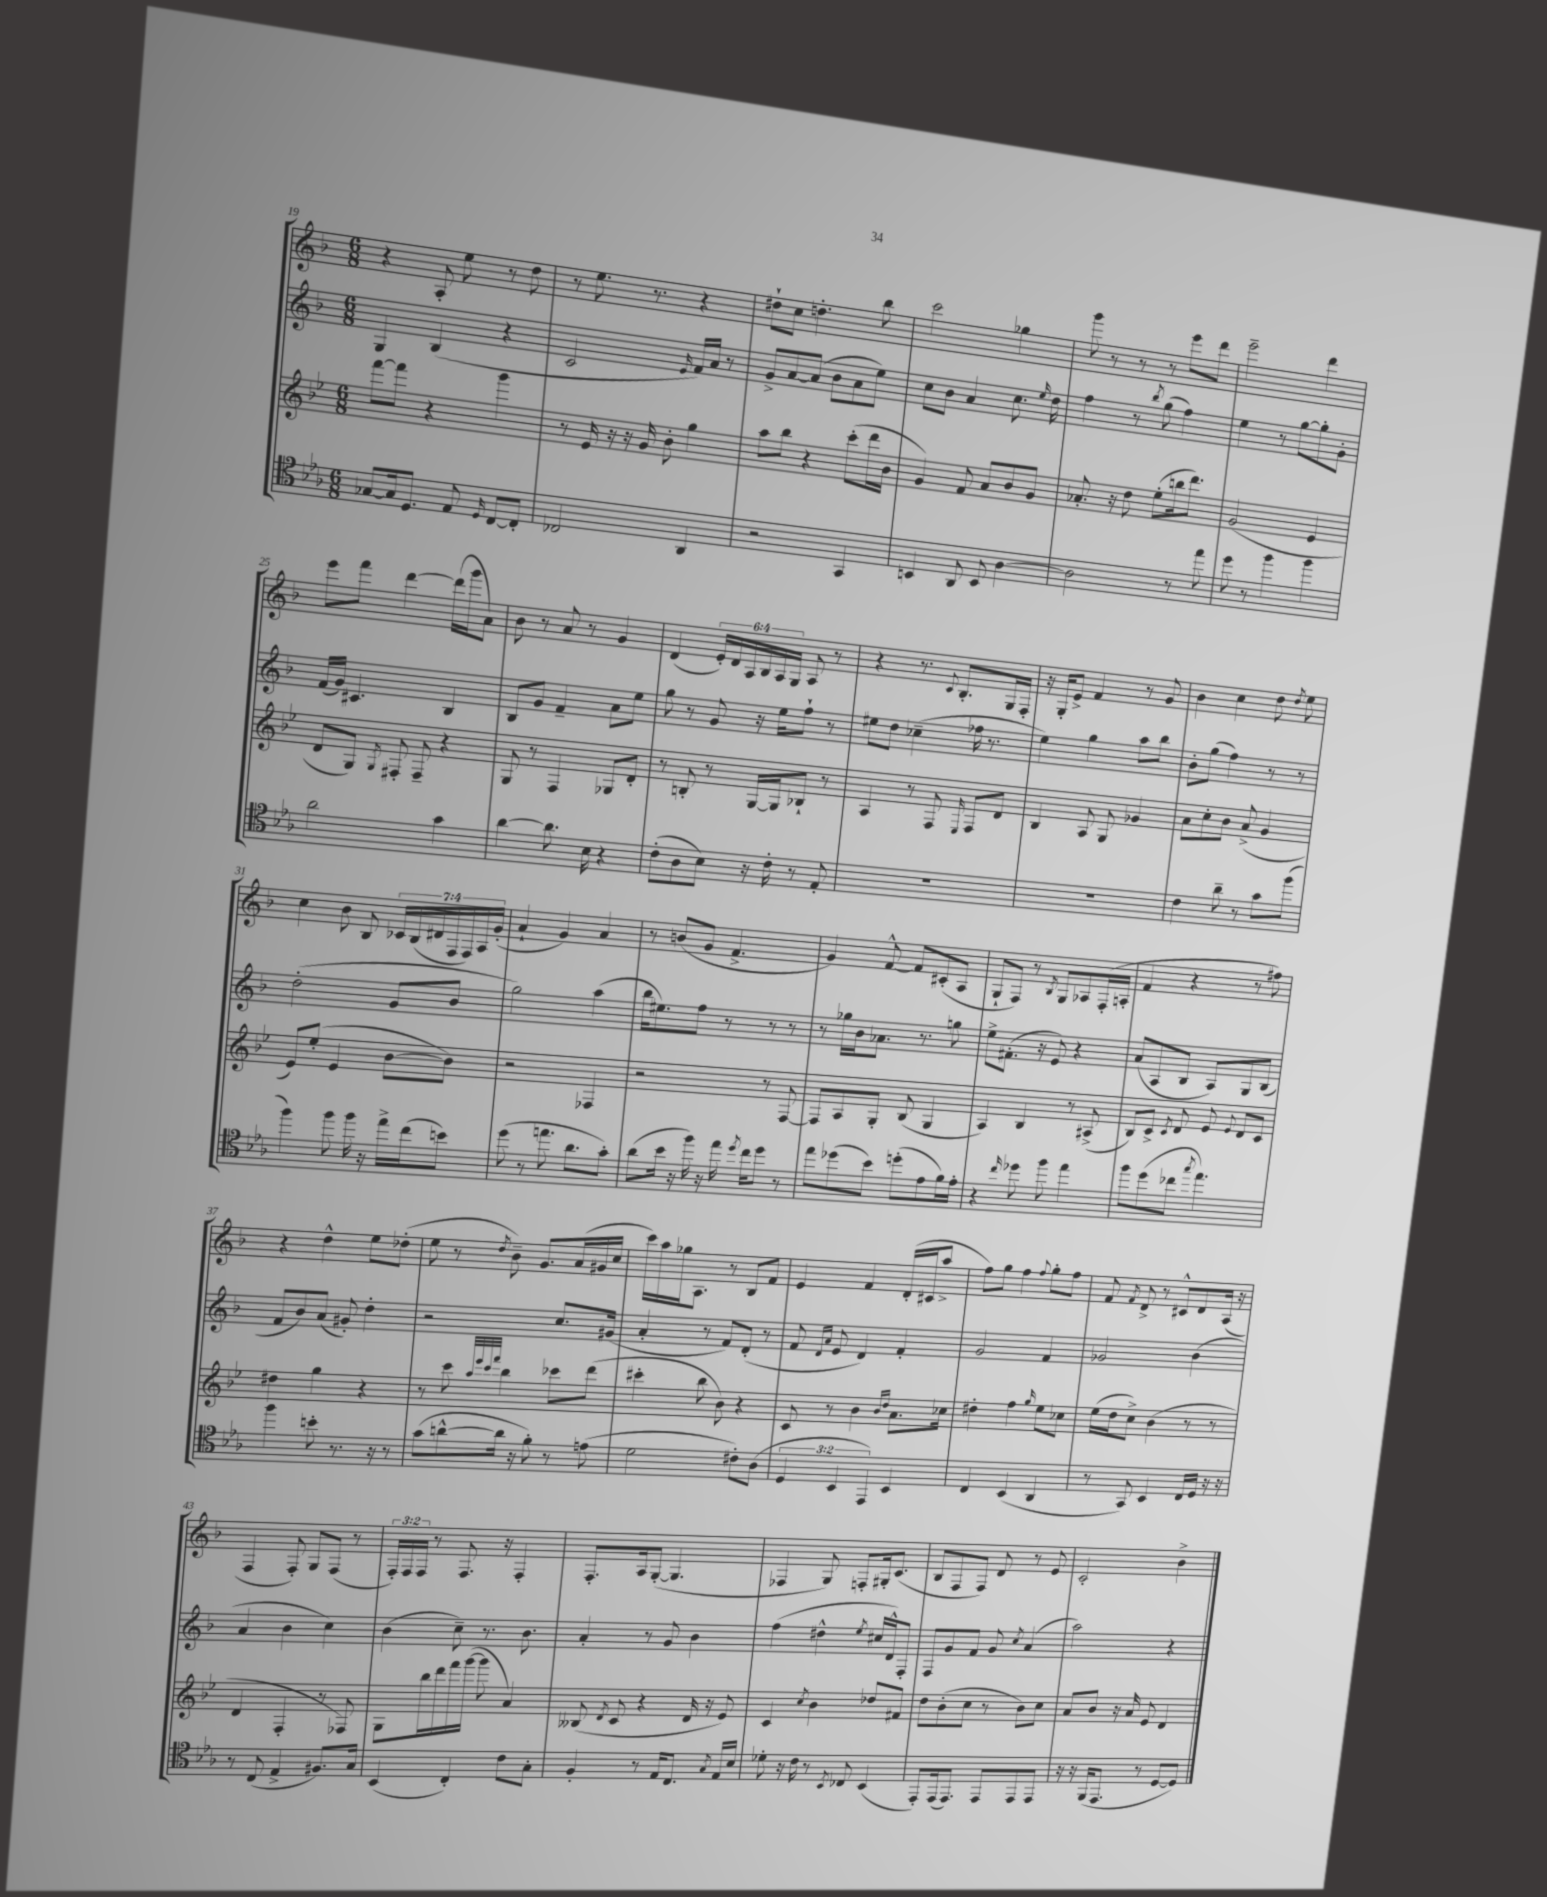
<<
\new StaffGroup <<
\new Staff = "s0" {
    \clef treble \key f \major \numericTimeSignature \time 6/8 \override Staff.TupletNumber.text = #tuplet-number::calc-fraction-text
    \autoBeamOff r4 a8-. e''8 r8 d''8 |
    r8 e''8. r8. r4 |
    dis''8[-! c''8] d''4.-. bes''8 |
    c'''2 ges''4 |
    g'''8 r8 r8 r8 e'''8[ d'''8] |
    e'''2-- d'''4 |
    e'''8[ f'''8] d'''4~ d'''16[( g'''16 a'8]) |
    bes'8 r8 a'8 r8 g'4 |
    d'4( \tuplet 6/4 { e'16[-.) d'16 a16 bes16 a16 g16] } a8 r8 |
    r4 r8. \appoggiatura { c'8 } bes8.[-. g16 f16]-. |
    r16 g16[-. e'8]-> f'4 r8 g'8 |
    bes'4 c''4 d''8 \acciaccatura { d''8 } e''8 |
    c''4 bes'8 bes8 \tuplet 7/4 { ces'16[ bes16( dis'16 f16 f16) a16 g'16]-.( } |
    a'4-! g'4) a'4 |
    r8 b'8[( g'8] f'4.-> |
    g'4) f'8~-^ f'8[ cis'8-.( a8] |
    g8[-! f8]) r8 \acciaccatura { bes8 } g8[ aes8 f16-.( a16]-. |
    f'4 r4 r8 fis''8) |
    r4 d''4-^ e''8[ des''8]-.( |
    e''8 r8 \acciaccatura { d''8 } bes'8--) g'8.[ a'16( gis'16 c''16] |
    c'''16[) a''16 ges''16 a8.] r8 bes8[ f'8] |
    e'4 f'4 d'16[-.( cis'16 a''8]-> |
    f''8[) g''8] f''4 \appoggiatura { f''8 } g''8[-. f''8] |
    f'8 \acciaccatura { f'8 } d'8-> r8 cis'8[-^ d'8 a16]( r16 |
    f4 f8-.) g8[ f8]( r8 |
    \tuplet 3/2 { f16[-.) f16 f16] } r8 f8. r16 f4-. |
    f8.[-. a16 g8]~-.( g4. |
    fes4 g8) f8[-. gis16-. c'8.]( |
    bes8[ f8 f8]) d'8 r8 e'8 |
    c'2-. bes'4-> \bar "|." |
}
\new Staff = "s1" {
    \clef treble \key f \major \numericTimeSignature \time 6/8
    \autoBeamOff g4 bes4( r4 |
    c'2 \grace { e'16 } f'16[) a'16] r8 |
    g'8[-> a'8~ a'8]( bes'8[ a'8 e''8]) |
    c''8[ bes'8] a'4 c''8. \grace { e''16 } d''16 |
    f''4 r8 \acciaccatura { bes''8 } g''8( f''4) |
    e''4 r8 g''8[~ g''8-. g'8]-. |
    f'16[( g'16]) cis'4. bes4 |
    bes8[ g'8] f'4-- a'8[ e''8] |
    g''8 r8 g'8 r16 e''16[ f''8]-! r8 |
    eis''8[ d''8] ces''4--( fes''16 r8. |
    e''4) g''4 a''8[ bes''8] |
    bes'8[-. g''8]( f''4) r8 r8 |
    d''2-.( g'8[ bes'8] |
    g''2) a''4( |
    bes''16[ eis''8.) f''8] r8 r8 r8 |
    r8 ges''16[ bes'16 aes'8.] r8. g''8 |
    e''8[-> fis'8.]-.( r16 e'8) r4 |
    a'8[( a8 bes8] a8[) g8 bes8]( |
    f'8[ bes'8) a'8]( gis'8-.) d''4-. |
    r2 c''8.[ gis'16]( |
    a'4-. r8 f'8[) d'8]-.( r8 |
    f'8 \grace { d'16[ a'16] } e'8 d'4) f'4-. |
    g'2 f'4 |
    ges'2 bes'4( |
    a'4 bes'4 c''4) |
    bes'4( c''8--) r8. bes'8. |
    a'4-. r8 g'8 bes'4 |
    f''4( dis''4-^ \acciaccatura { e''8 } cis''16[ d'16-^) f8]-. |
    f8[ g'8 f'8] g'8 \acciaccatura { c''8 } a'4( |
    a''2) r4 \bar "|." |
}
\new Staff = "s2" {
    \clef treble \key bes \major \numericTimeSignature \time 6/8
    \autoBeamOff f'''8[~ f'''8] r4 g'''4 |
    r8 ees'16 r16 r16 g'16 bes'8-. g''4 |
    a''8[ bes''8] r4 c'''8[-.( d'''16 bes'16] |
    g'4) f'8 a'8[ bes'8 g'8] |
    aes'8.-. r16 d''8 ees''8[-.( b''16 d'''8.]) |
    g'2( ees'4 |
    d'8[ g8]) \acciaccatura { g8 } fis8-. fis8-- r4 |
    g8 r8 f4 ges8[ d'8]-. |
    r8 b8-. r8 g16[~ g16 bes8]-! r8 |
    a4 r8 f8 \grace { ees16 } f8[ d'8] |
    bes4 a8 g8 ges'4 |
    a'8[ c''8-. bes'8] a'8->( g'4 |
    ees'8[) ees''8]-.( ees'4 bes'8[~ bes'8]) |
    r2 fes4 |
    r2 r8 f8~ |
    f8[ a8 g8]-. bes8( g4 |
    a4) bes4 r8 ais8->( |
    bes8[) c'8]-> \acciaccatura { c'8 } d'8 ees'8 \appoggiatura { ees'8 } d'8[ c'8] |
    dis''4 g''4 r4 |
    r8 c'''8 \grace { a''32[ ees'''32 c'''32 f'''32] } bes''4 ces'''8[ d'''8]( |
    cis'''4-. bes''8 bes'8) r4 |
    c'8 r8 bes'4 \grace { bes'16[ d''16] } a'8.[ ces''16] |
    dis''4-. f''4 \grace { g''16 } ees''8[ ces''8] |
    ees''16[( d''16 c''8]->) bes'4( r8 r8 |
    d'4 f4-. r8 fes8) |
    g8[ bes''16 d'''16 f'''16 g'''16]~( g'''8 a'4) |
    beses8( \acciaccatura { d'8 } c'8 r4 d'16 r16 ees'8) |
    c'4 \acciaccatura { c''8 } bes'4 des''8[ fis'8] |
    d''8[ bes'8-.( c''8] r8 bes'8[) c''8] |
    a'8[ bes'8] r16 a'16 ees'8 d'4 \bar "|." |
}
\new Staff = "s3" {
    \clef tenor \key ees \major \numericTimeSignature \time 6/8 \override Staff.TupletNumber.text = #tuplet-number::calc-fraction-text
    \autoBeamOff ges8[~ ges16 d8.] ees8 \grace { d16 } c8[~ c8]-. |
    ces2 aes,4 |
    r2 g,4 |
    b,4 aes,8 b,8 aes4~ |
    aes2 r8 ees''8 |
    d''8 r8 f''4 f''4 |
    aes'2 g'4 |
    aes'4~ aes'8. bes16 r4 |
    c'8[-.( aes8 bes8]) r16 c'16-. r8 ees8-. |
    R2. |
    R2. |
    c'4 aes'8-- r8 g'8[ f''8]( |
    f''4) f''8 f''16 r16 ees''16[-> c''16( b'8]) |
    d''8( r8 e''8. aes'8.[ g'8]-.) |
    aes'8[( bes'16] r16 f''16) r16 ees''16 \acciaccatura { d''8 } c''16[ d''8] r8 |
    ees''8[ des''8( bes'8]) d''8[-.( ees'8 f'16) ees'16]-. |
    r4 \grace { c''16 } des''8 f''8 ees''4 |
    f''8[ d''8( ces''8] \acciaccatura { g''8 } ees''4.) |
    f''4 b'8-. r8. r16 r8 |
    g'8[( a'8~-^ a'16] r16 f'8-.) r8 e'8( |
    d'2 cis'8[-.) aes8]( |
    \tuplet 3/2 { d4 bes,4 ees,4) } bes,4 |
    c4 bes,4( aes,4 |
    r8 g,8) bes,4 c16[ d16] r16 r16 |
    r8 c8( ees4-> fis8.[) g16] |
    bes,4( c4-.) c'8[ g8]-. |
    f4-. r8 ees16[ c8.] \acciaccatura { g8 } ees16[ bes16] |
    des'8-. r16 c'16 r8 \acciaccatura { bes,8 } ces8 bes,4( |
    ees,8[-.) ees,16( ees,8.]) ees,8[ ees,8 ees,8] |
    r16 r16 f,16[( ees,8.] r8 d8[~ d8]) \bar "|." |
}
>>
>>
\layout { \context { \Score currentBarNumber = #19 } }
